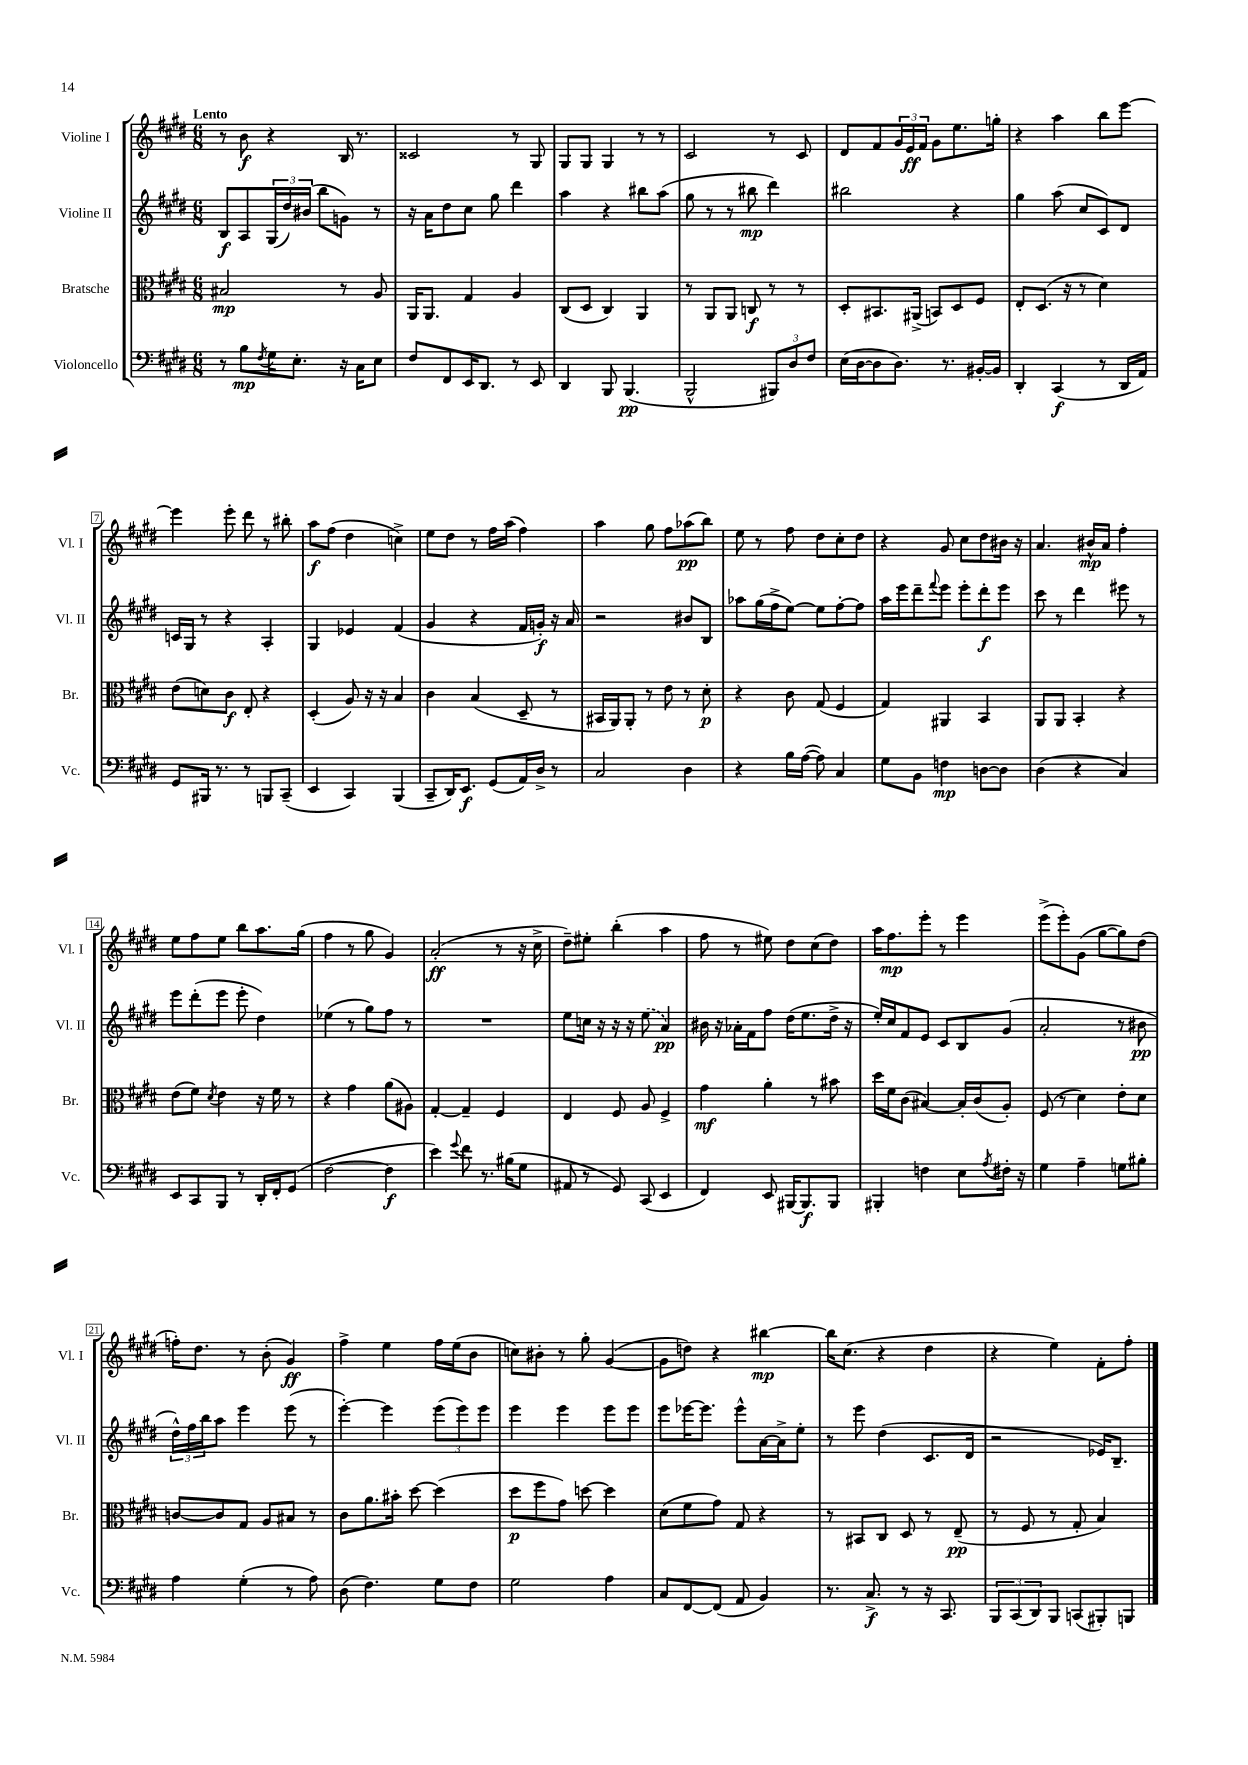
<<
\new StaffGroup <<
\new Staff = "s0" \with { instrumentName = "Violine I" shortInstrumentName = "Vl. I" } {
    \clef treble \key e \major \numericTimeSignature \time 6/8 \tempo "Lento"
    r8 b'8\f r4 b16 r8. |
    cisis'2 r8 gis8 |
    gis8 gis8 gis4 r8 r8 |
    cis'2 r8 cis'8 |
    dis'8 fis'8 \tuplet 3/2 { gis'16 e'16\ff fis'16 } gis'8 e''8. g''16-. |
    r4 a''4 b''8 e'''8~ |
    e'''4 e'''8-. dis'''8 r8 bis''8-. |
    a''8\f fis''8( dis''4 c''4->) |
    e''8 dis''8 r8 fis''16 a''16( fis''4) |
    a''4 gis''8 fis''8 aes''8\pp( b''8) |
    e''8 r8 fis''8 dis''8 cis''8-. dis''8 |
    r4 gis'8 cis''8 dis''8 bis'16 r16 |
    a'4. bis'16-^\mp a'16 fis''4-. |
    e''8 fis''8 e''8 b''8 a''8. gis''16( |
    fis''4 r8 gis''8 gis'4) |
    a'2-.\ff( r8 r16 cis''16-> |
    dis''8--) eis''8-. b''4-.( a''4 |
    fis''8 r8 eis''8) dis''8 cis''8( dis''8) |
    a''16 fis''8.\mp e'''8-. r8 e'''4 |
    e'''8->( e'''8-.) gis'8( gis''8~ gis''8) dis''8( |
    f''16-.) dis''8. r8 b'8-.( gis'4\ff) |
    fis''4-> e''4 fis''16 e''16( b'8 |
    c''8) bis'8-. r8 gis''8-. gis'4~( |
    gis'8 d''8) r4 bis''4~\mp |
    bis''16 cis''8.( r4 dis''4 |
    r4 e''4) fis'8-. fis''8-. \bar "|." |
}
\new Staff = "s1" \with { instrumentName = "Violine II" shortInstrumentName = "Vl. II" } {
    \clef treble \key e \major \numericTimeSignature \time 6/8
    b8\f a8 \tuplet 3/2 { gis16( dis''16) bis'16( } b''8 g'8) r8 |
    r16 a'16 dis''8 cis''8 gis''8 dis'''4 |
    a''4 r4 bis''8 a''8( |
    gis''8 r8 r8 bis''8\mp dis'''4) |
    bis''2 r4 |
    gis''4 a''8( cis''8 cis'8) dis'8 |
    c'16 gis16 r8 r4 a4-. |
    gis4 ees'4 fis'4( |
    gis'4 r4 fis'16 g'16-.\f) r16 a'16 |
    r2 bis'8 b8 |
    aes''8 gis''16( fis''16-> e''8~) e''8 fis''8~-. fis''8 |
    a''16 e'''16 dis'''8-- \appoggiatura { fis'''8 } e'''8 e'''8-. dis'''8-.\f e'''8 |
    cis'''8 r8 dis'''4 eis'''8 r8 |
    e'''8 dis'''8-.( e'''8 e'''8-. dis''4) |
    ees''4( r8 gis''8) fis''8 r8 |
    R2. |
    e''8 c''16 r16 r16 r16 \once \slurDashed e''8( a'4\pp) |
    bis'16 r16 aes'16-. fis'16 fis''8 dis''16( e''8. dis''16-> r16 |
    e''16-.) cis''16 fis'8 e'8 cis'8 b8 gis'8( |
    a'2-. r8 bis'8\pp |
    \tuplet 3/2 { dis''16-^) fis''16 b''16 } a''8 e'''4 e'''8( r8 |
    e'''4~-.) e'''4 \tuplet 3/2 { e'''8( e'''8) e'''8 } |
    e'''4 e'''4 e'''8 e'''8 |
    e'''8 ees'''16~ ees'''8. ees'''8-^ a'16~ a'16-> e''8-. |
    r8 e'''8 dis''4( cis'8. dis'16 |
    r2 ees'16) b8.-- \bar "|." |
}
\new Staff = "s2" \with { instrumentName = "Bratsche" shortInstrumentName = "Br." } {
    \clef alto \key e \major \numericTimeSignature \time 6/8
    bis2\mp r8 a8 |
    a,16 a,8. gis4 a4 |
    cis8( dis8 cis4) a,4 |
    r8 a,8 a,8 c8\f r8 r8 |
    dis8-. bis,8. ais,16->( b,8) dis8 fis8 |
    e8-. dis8.( r16 r8 dis'4) |
    e'8( d'8) cis'8\f e8-. r4 |
    dis4-.( a8) r16 r16 b4 |
    cis'4 b4( dis8-- r8 |
    bis,16 a,16) a,8-. r8 e'8 r8 dis'8-.\p |
    r4 cis'8 gis8( fis4 |
    gis4) ais,4 b,4 |
    a,8 a,8 b,4-. r4 |
    e'8( fis'8) \acciaccatura { dis'8 } e'4 r16 fis'16 r8 |
    r4 gis'4 a'8( ais8) |
    gis4~-. gis4-- fis4 |
    e4 fis8 a8 fis4-> |
    gis'4\mf a'4-. r8 bis'8 |
    dis''16 fis'16 cis'8( bis4~) bis16-. cis'16( a8-.) |
    fis8( r8 dis'4) e'8-. dis'8 |
    c'8~ c'8 gis8 a8 bis8 r8 |
    cis'8 a'8. bis'16-. dis''8~ dis''4( |
    dis''8\p fis''8 gis'8) d''8~ d''4 |
    dis'8( fis'8 gis'8) gis8 r4 |
    r8 bis,8 cis8 dis8 r8 e8--\pp( |
    r8 fis8 r8 gis8-. b4) \bar "|." |
}
\new Staff = "s3" \with { instrumentName = "Violoncello" shortInstrumentName = "Vc." } {
    \clef bass \key e \major \numericTimeSignature \time 6/8
    r8 b8\mp \acciaccatura { fis8 } gis16 e8.-. r16 cis16 e8 |
    fis8 fis,8 e,16 dis,8. r8 e,8 |
    dis,4 b,,8 b,,4.\pp( |
    b,,2-^ \tuplet 3/2 { bis,,8) dis8 fis8 } |
    e16( dis16~ dis8 dis8.) r8. bis,16~-. bis,16 |
    dis,4-. cis,4\f( r8 dis,16 a,16) |
    gis,8 bis,,16 r8. r8 b,,8 cis,8--( |
    e,4 cis,4) b,,4( |
    cis,8-- dis,16) e,8.\f gis,8( a,16) dis16-> r8 |
    cis2 dis4 |
    r4 b16 a16~( a8) cis4 |
    gis8 b,8 f4\mp d8~ d8 |
    dis4( r4 cis4) |
    e,8 cis,8 b,,8 r8 dis,16-. fis,16-. gis,8( |
    fis2~ fis4\f |
    e'4) \appoggiatura { gis'8 } fis'8 r8. bis16( gis8 |
    ais,8 r8 gis,8) cis,8( e,4 |
    fis,4) e,8 bis,,16~ bis,,8.\f bis,,8 |
    bis,,4-. f4 e8 \acciaccatura { a8 } fis16-. r16 |
    gis4 a4-- g8 bis8-. |
    a4 gis4-.( r8 a8) |
    dis8( fis4.) gis8 fis8 |
    gis2 a4 |
    cis8 fis,8~ fis,8( a,8 b,4) |
    r8. cis8.->\f r8 r16 cis,8. |
    \tuplet 3/2 { b,,8 cis,8( dis,8) } b,,8 c,8( bis,,8-.) b,,8 \bar "|." |
}
>>
>>
\layout { \context { \Score \override BarNumber.stencil = #(make-stencil-boxer 0.1 0.3 ly:text-interface::print) } }
